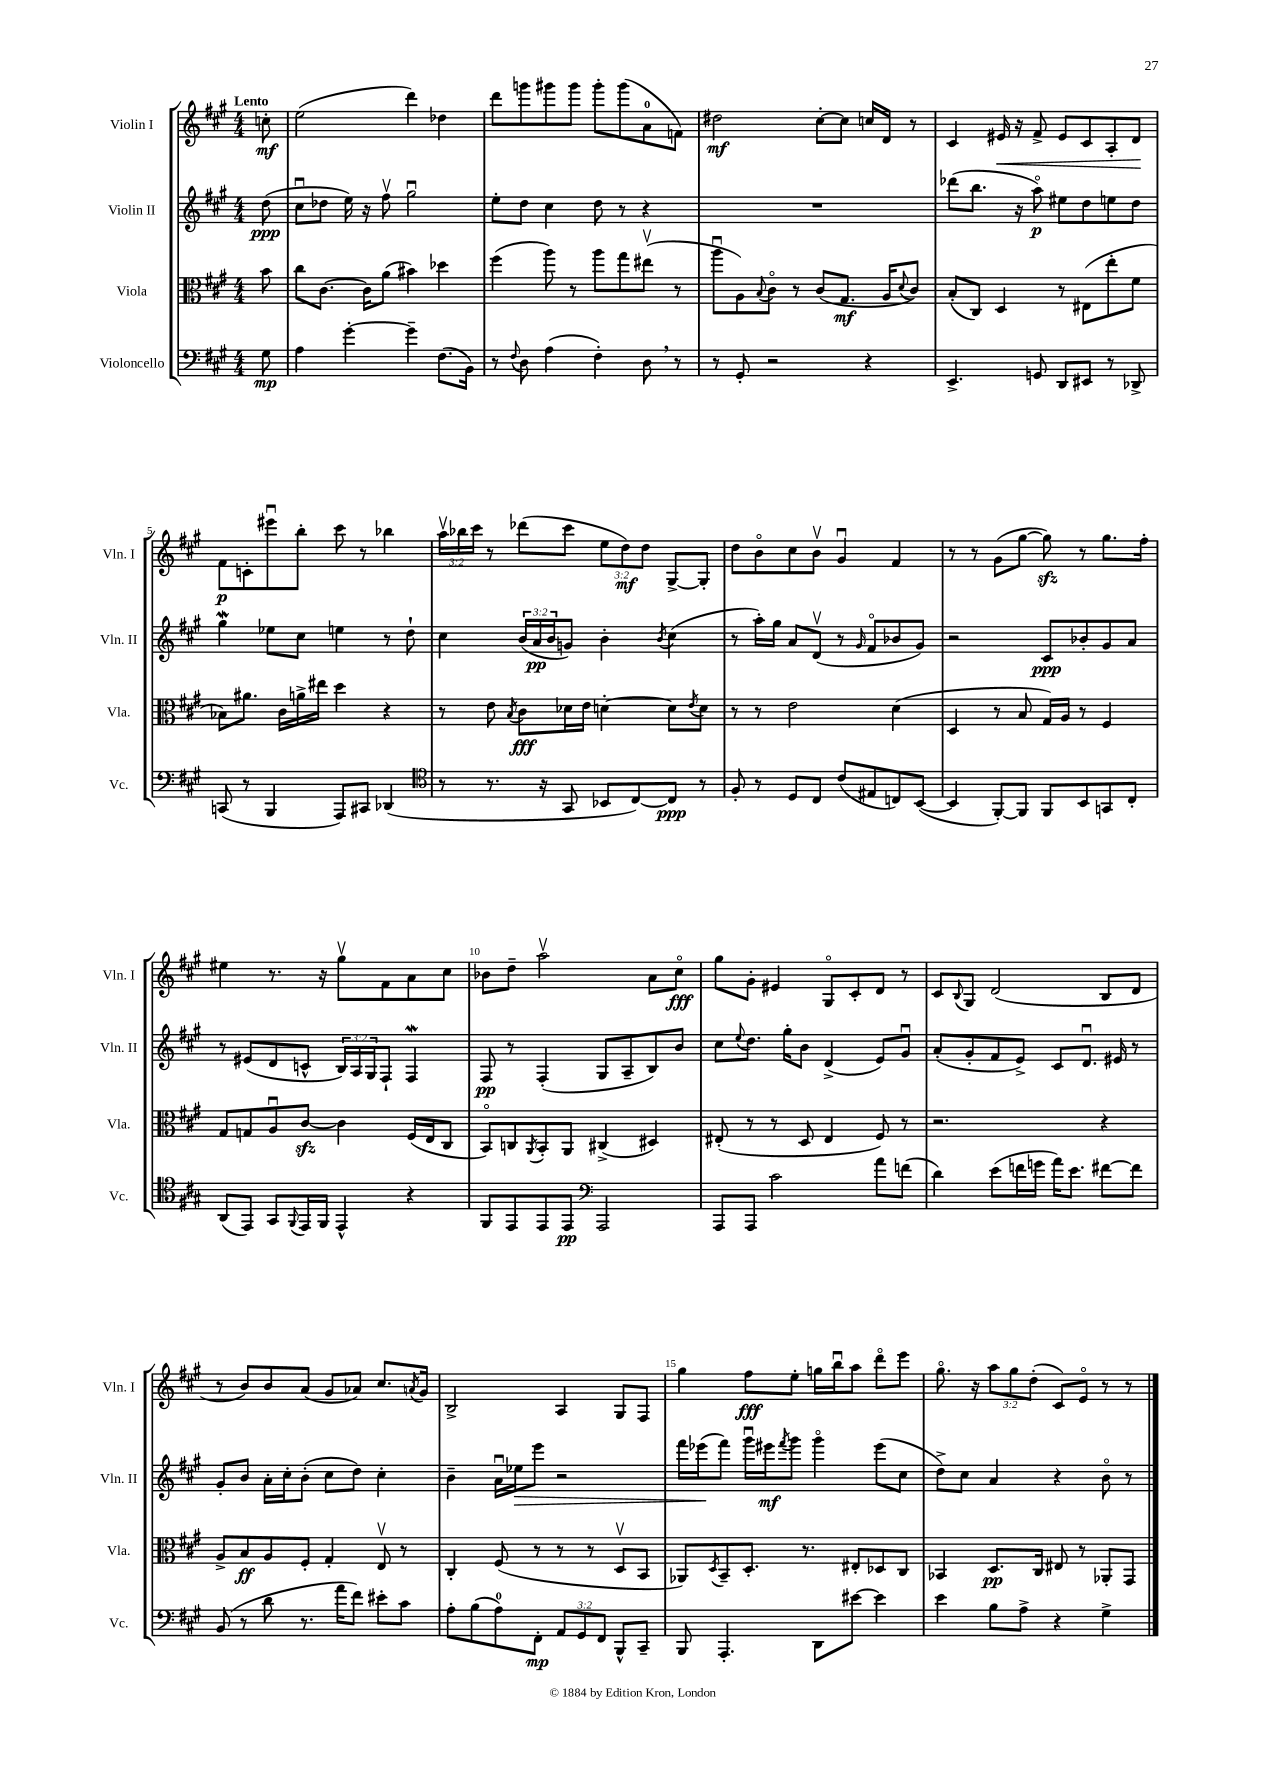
<<
\new StaffGroup <<
\new Staff = "s0" \with { instrumentName = "Violin I" shortInstrumentName = "Vln. I" } {
    \clef treble \key a \major \numericTimeSignature \time 4/4 \override Staff.TupletNumber.text = #tuplet-number::calc-fraction-text \partial 8 \tempo "Lento"
    c''8-.\mf |
    e''2( d'''4) des''4 |
    d'''8 g'''8 gis'''8 gis'''8 gis'''8-. gis'''8( a'8-0 f'8) |
    dis''2\mf cis''8~-. cis''8 c''16 d'16 r8 |
    cis'4 eis'16\< r16 fis'8-> eis'8 cis'8 a8-. d'8\! |
    fis'8\p c'8-. eis'''8\downbow b''8-. cis'''8 r8 bes''4 |
    \tuplet 3/2 { a''16\upbow bes''16 cis'''16 } r8 des'''8( cis'''8 \tuplet 3/2 { e''8 d''8\mf) d''8 } gis8~-> gis8-. |
    d''8 b'8\flageolet cis''8 b'8\upbow gis'4\downbow fis'4 |
    r8 r8 gis'8( gis''8~ gis''8\sfz) r8 gis''8. fis''16-. |
    eis''4 r8. r16 gis''8\upbow fis'8 a'8 cis''8 |
    bes'8 d''8-- a''2\upbow a'8 cis''8\flageolet\fff |
    gis''8 gis'8-. eis'4 gis8\flageolet cis'8-. d'8 r8 |
    cis'8 \appoggiatura { b8 } gis8 d'2( b8 d'8 |
    r8 b'8) b'8 a'8( gis'8 aes'8) cis''8. \acciaccatura { a'8 } gis'16 |
    b2-> a4 gis8 fis8 |
    gis''4 fis''8\fff e''8-. g''16 b''16\downbow a''8 d'''8\flageolet e'''8 |
    gis''8.\flageolet r16 \tuplet 3/2 { a''8 gis''8 d''8-.( } cis'8) e'8\flageolet r8 r8 \bar "|." |
}
\new Staff = "s1" \with { instrumentName = "Violin II" shortInstrumentName = "Vln. II" } {
    \clef treble \key a \major \numericTimeSignature \time 4/4 \override Staff.TupletNumber.text = #tuplet-number::calc-fraction-text \partial 8
    d''8\ppp( |
    cis''8\downbow des''8 e''16) r16 fis''8\upbow gis''2\downbow |
    e''8-. d''8 cis''4 d''8 r8 r4 |
    R1 |
    des'''8( b''8. r16 a''8\flageolet\p) eis''8 d''8 e''8 d''8 |
    gis''4\mordent ees''8 cis''8 e''4 r8 d''8-! |
    cis''4 \tuplet 3/2 { b'16( a'16\pp b'16 } g'8) b'4-. \acciaccatura { b'8 } cis''4( |
    r8 a''16-.) gis''16 a'8 d'8\upbow( r8 \grace { gis'16 } fis'8\flageolet bes'8 gis'8) |
    r2 cis'8\ppp bes'8-. gis'8 a'8 |
    r8 eis'8( d'8 c'8-^ \tuplet 3/2 { b16) a16 gis16 } fis8-! fis4\mordent |
    fis8\pp r8 fis4-.( gis8 a8-- b8) b'8 |
    cis''8 \appoggiatura { e''8 } d''8. gis''16-. b'8 d'4->( e'8) gis'8\downbow |
    a'8-.( gis'8-. fis'8 e'8->) cis'8 d'8.\downbow eis'16 r8 |
    gis'8-. b'8 a'16-. cis''16-. b'8-.( cis''8 d''8) cis''4-. |
    b'4-- a'16\downbow ees''16\> e'''8 r2 |
    fis'''16 ees'''16\!( fis'''8) gis'''16\downbow eis'''16\mf \acciaccatura { fis'''8 } gis'''8 gis'''4\flageolet eis'''8( cis''8 |
    d''8->) cis''8 a'4 r4 b'8\flageolet r8 \bar "|." |
}
\new Staff = "s2" \with { instrumentName = "Viola" shortInstrumentName = "Vla." } {
    \clef alto \key a \major \numericTimeSignature \time 4/4 \partial 8
    b'8 |
    cis''8 cis'8.~ cis'16 a'8( bis'4) des''4 |
    fis''4( a''8) r8 a''8 gis''8 eis''8\upbow( r8 |
    a''8\downbow a8) \appoggiatura { b8 } cis'8\flageolet r8 cis'8( gis8.\mf a16 \appoggiatura { d'8 } cis'8) |
    b8-.( cis8) d4 r8 eis8( e''8-. fis'8 |
    bes8) ais'8. cis'16 a'16-> eis''16 d''4 r4 |
    r8 e'8 \acciaccatura { b8 } cis'8\fff des'16 e'16 d'4~-. d'8 \acciaccatura { e'8 } d'8 |
    r8 r8 e'2 d'4( |
    d4 r8 b8 gis16) a16 r8 fis4 |
    gis8 g8 a8\downbow cis'8~\sfz cis'4 fis16( e16 cis8 |
    b,8\flageolet) c8 \acciaccatura { a,8 } b,8-. a,8 cis4->( dis4) |
    eis8-.( r8 r8 d8 eis4 fis8) r8 |
    r2. r4 |
    a8-> b8\ff a8 fis8-. gis4-. e8\upbow r8 |
    cis4-. fis8( r8 r8 r8 d8\upbow b,8 |
    aes,8) \acciaccatura { d8 } b,8-- d8.-. r8. eis8-. des8 cis8 |
    bes,4 d8.\pp cis16 eis8 r8 aes,8-. gis,8 \bar "|." |
}
\new Staff = "s3" \with { instrumentName = "Violoncello" shortInstrumentName = "Vc." } {
    \clef bass \key a \major \numericTimeSignature \time 4/4 \override Staff.TupletNumber.text = #tuplet-number::calc-fraction-text \partial 8
    gis8\mp |
    a4 gis'4~-. gis'4-- fis8.( b,16) |
    r8 \appoggiatura { fis8 } d8 a4( fis4-.) d8 \breathe r8 |
    r8 gis,8-. r2 r4 |
    e,4.-> g,8 d,8 eis,8 r8 des,8-> |
    c,8( r8 b,,4 a,,8) cis,8 des,4( |
    \clef tenor r8 r8. r16 gis,8 bes,8 cis8~) cis8\ppp r8 |
    fis8-. r8 d8 cis8 cis'8( eis8 c8) b,8~( |
    b,4 fis,8~-.) fis,8 fis,8 b,8 g,8 cis8-. |
    a,8( e,8) gis,8 \appoggiatura { fis,8 } e,16 fis,16 e,4-^ r4 |
    fis,8 e,8 e,8 e,8\pp \clef bass a,,2 |
    a,,8 a,,8 cis'2 a'8 f'8( |
    d'4) e'8( f'16 g'16 a'16) e'8. fis'8~ fis'8 |
    b,8( r8 d'8 r8. a'16 fis'8) eis'8-. cis'8 |
    a8-. b8( a8-0) fis,8-.\mp \tuplet 3/2 { a,8 gis,8 fis,8 } b,,8-^ cis,8-- |
    b,,8 a,,4.-. d,8 eis'8~ eis'4 |
    e'4 b8 a8-> r4 gis4-> \bar "|." |
}
>>
>>
\layout { \context { \Score \override BarNumber.break-visibility = ##(#f #t #t) barNumberVisibility = #(every-nth-bar-number-visible 5) } }
